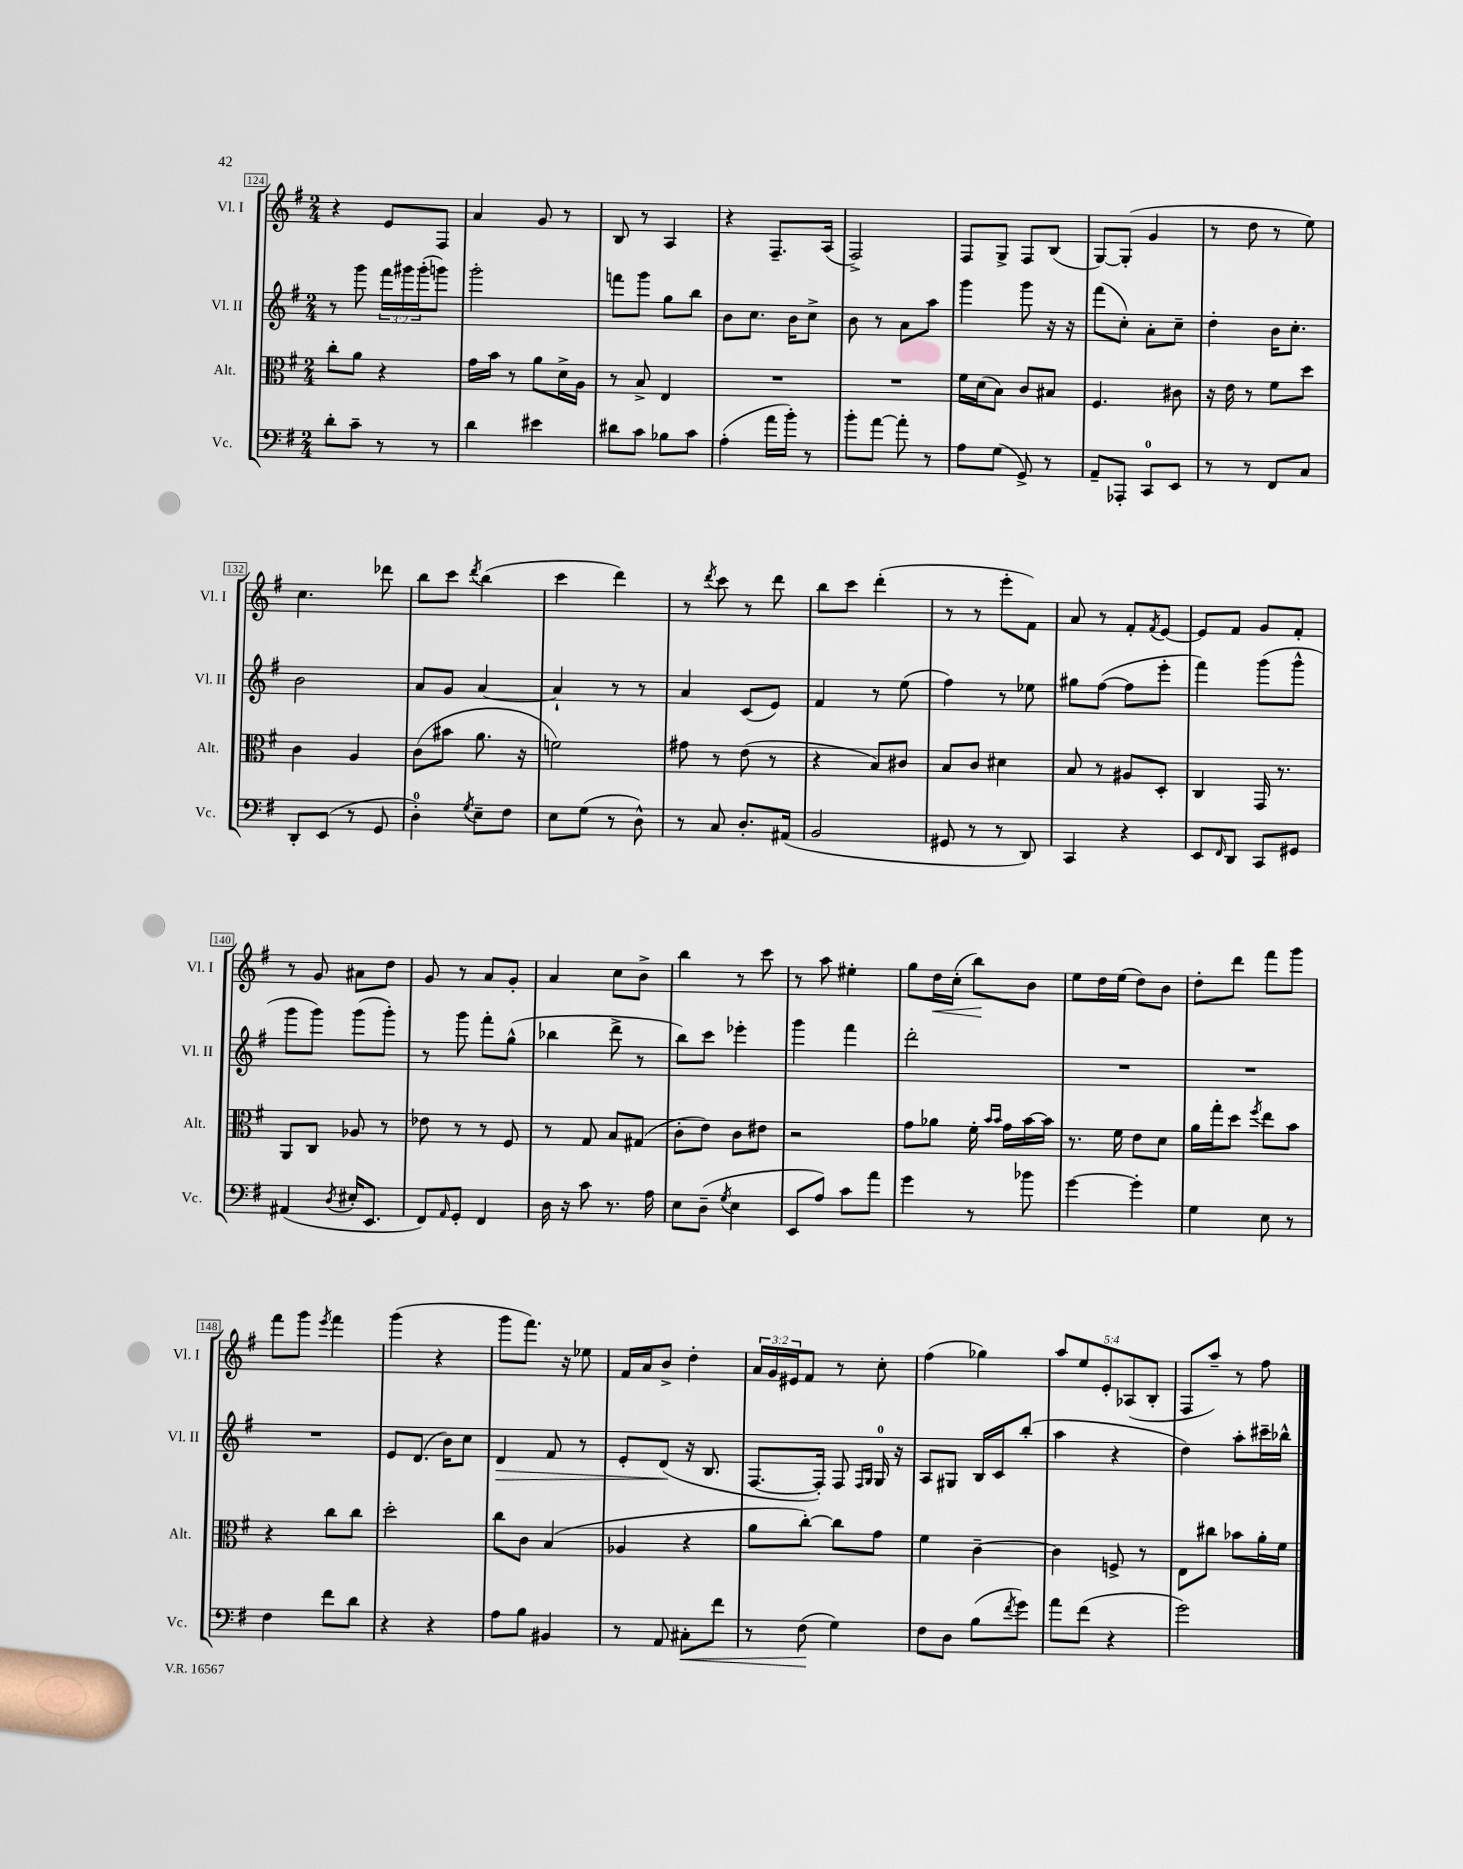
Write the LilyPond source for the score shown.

<<
\new StaffGroup <<
\new Staff = "s0" \with { instrumentName = "Vl. I" shortInstrumentName = "Vl. I" } {
    \clef treble \key g \major \numericTimeSignature \time 2/4 \override Staff.TupletNumber.text = #tuplet-number::calc-fraction-text
    r4 e'8 fis8 |
    a'4 g'8 r8 |
    b8 r8 a4 |
    r4 fis8.-- a16( |
    fis2->) |
    fis8 g8-> fis8 b8( |
    g8~) g8-.( g'4 |
    r8 d''8 r8 e''8) |
    c''4. des'''8 |
    b''8 c'''8 \acciaccatura { d'''8 } b''4( |
    c'''4 d'''4) |
    r8 \acciaccatura { d'''8 } c'''8 r8 d'''8 |
    b''8 c'''8 d'''4-.( |
    r8 r8 e'''8-. fis'8) |
    a'8 r8 fis'8-. \acciaccatura { fis'8 } e'8~ |
    e'8 fis'8 g'8 fis'8-. |
    r8 g'8 ais'8 d''8 |
    g'8 r8 a'8 g'8-. |
    a'4 c''8 b'8-> |
    b''4 r8 c'''8 |
    r8 a''8 eis''4-. |
    g''8 d''16\< c''16-.( b''8\!) b'8 |
    e''8 d''16 e''16( d''8) b'8 |
    d''8-. d'''8 fis'''8 g'''8 |
    fis'''8 g'''8 \acciaccatura { e'''8 } fis'''4 |
    g'''4( r4 |
    g'''8 fis'''8.) r16 ees''8 |
    fis'16 a'16 b'8-> d''4-. |
    \tuplet 3/2 { a'16 g'16 eis'16 } fis'8 r8 c''8-. |
    fis''4( ges''4) |
    \tuplet 5/4 { a''8 e''8 e'8-. aes8( b8-. } |
    fis8 a''8--) r8 fis''8 \bar "|." |
}
\new Staff = "s1" \with { instrumentName = "Vl. II" shortInstrumentName = "Vl. II" } {
    \clef treble \key g \major \numericTimeSignature \time 2/4 \override Staff.TupletNumber.text = #tuplet-number::calc-fraction-text
    r8 g'''8 \tuplet 3/2 { fis'''16 gis'''16 gis'''16-.( } g'''8) |
    g'''2-. |
    f'''8 g'''8 g''8 b''8 |
    b'8 c''8. b'16 c''8-> |
    b'8 r8 a'8 a''8 |
    g'''4 g'''8 r16 r16 |
    fis'''8( c''8-.) a'8-. c''8-- |
    d''4-. b'16 c''8.-. |
    b'2 |
    a'8 g'8 a'4~ |
    a'4-! r8 r8 |
    a'4 c'8( e'8) |
    fis'4 r8 e''8( |
    fis''4) r8 ees''8 |
    gis''8 fis''8~( fis''8 e'''8-. |
    fis'''4) g'''8( g'''8-^ |
    g'''8 g'''8) g'''8( g'''8-.) |
    r8 g'''8 fis'''8-. g''8-^( |
    bes''4 d'''8-> r8 |
    b''8) c'''8 ees'''4-. |
    g'''4 fis'''4 |
    d'''2-. |
    R2 |
    R2 |
    R2 |
    e'8 d'8.( b'16) c''8 |
    d'4\> fis'8 r8 |
    e'8-. d'8\!( r16 b8. |
    fis8.~ fis16-.) fis8 \grace { fis16 g16 } g16-0 r16 |
    a8 gis8 b16 c'16 b''8-.( |
    a''4 r4 |
    d''4) a''8-. cis'''16-- bes''16-^ \bar "|." |
}
\new Staff = "s2" \with { instrumentName = "Alt." shortInstrumentName = "Alt." } {
    \clef alto \key g \major \numericTimeSignature \time 2/4
    c''8-. a'8 r4 |
    g'16 b'16 r8 a'8 d'16-> a16 |
    r8 b8-> e4 |
    R2 |
    R2 |
    fis'16 d'16( b8) c'8 bis8 |
    fis4. cis'8 |
    r16 e'16 r8 fis'8 d''8 |
    c'4 a4 |
    c'8( bis'8 a'8. r16 |
    f'2) |
    gis'8 r8 e'8( r8 |
    r4 b8) cis'8 |
    b8 c'8 dis'4 |
    b8 r8 ais8 d8-. |
    c4 g,16 r8. |
    a,8 c8 aes8 r8 |
    ees'8 r8 r8 fis8 |
    r8 g8 b8 gis8( |
    c'8-. e'8) c'8 eis'8 |
    r2 |
    g'8 aes'8 fis'16-. \grace { b'16 b'16 } g'16 b'16~ b'16 |
    r8. fis'16 e'8 d'8 |
    a'16 g''16-. d''8 \acciaccatura { fis''8 } e''8 b'8 |
    r4 c''8 c''8 |
    d''2-. |
    c''8 c'8 b4( |
    aes4 r4 |
    a'8 c''8~-.) c''8 g'8 |
    fis'4 c'4~-- |
    c'4 f8-> r8 |
    e8 cis''8 bes'8 a'16-. fis'16 \bar "|." |
}
\new Staff = "s3" \with { instrumentName = "Vc." shortInstrumentName = "Vc." } {
    \clef bass \key g \major \numericTimeSignature \time 2/4
    d'8-. c'8-- r8 r8 |
    d'4 eis'4 |
    dis'8 c'8 bes8 c'8 |
    a4-.( a'16 b'16-.) r8 |
    b'8-. a'8~ a'8-. r8 |
    a8 g8( g,8->) r8 |
    a,8-- aes,,8-. c,8-0 e,8 |
    r8 r8 fis,8 c8 |
    d,8-. e,8( r8 g,8 |
    d4-0-.) \acciaccatura { g8 } e8-- fis8 |
    e8 g8( r8 d8-^) |
    r8 c8 d8.-. ais,16( |
    b,2 |
    gis,8 r8 r8 d,8) |
    c,4 r4 |
    e,8 \grace { fis,16 } d,8 c,8 gis,8 |
    ais,4( \acciaccatura { d8 } eis16-. e,8. |
    fis,8) \grace { a,16 } g,8-. fis,4 |
    d16 r16 c'8 r8. a16 |
    e8 d8--( \acciaccatura { g8 } e4 |
    e,8 a8) c'8 a'8 |
    g'4 r8 bes'8 |
    g'4~ g'4-. |
    g4 e8 r8 |
    fis4 fis'8 d'8 |
    r4 r4 |
    a8 b8 bis,4 |
    r8 a,8 cis8-.\< fis'8 |
    r8 fis8\!( g4) |
    fis8 d8 b8( \acciaccatura { fis'8 } g'8) |
    a'8 fis'8( r4 |
    g'2) \bar "|." |
}
>>
>>
\layout { \context { \Score currentBarNumber = #124 \override BarNumber.stencil = #(make-stencil-boxer 0.1 0.3 ly:text-interface::print) } }
